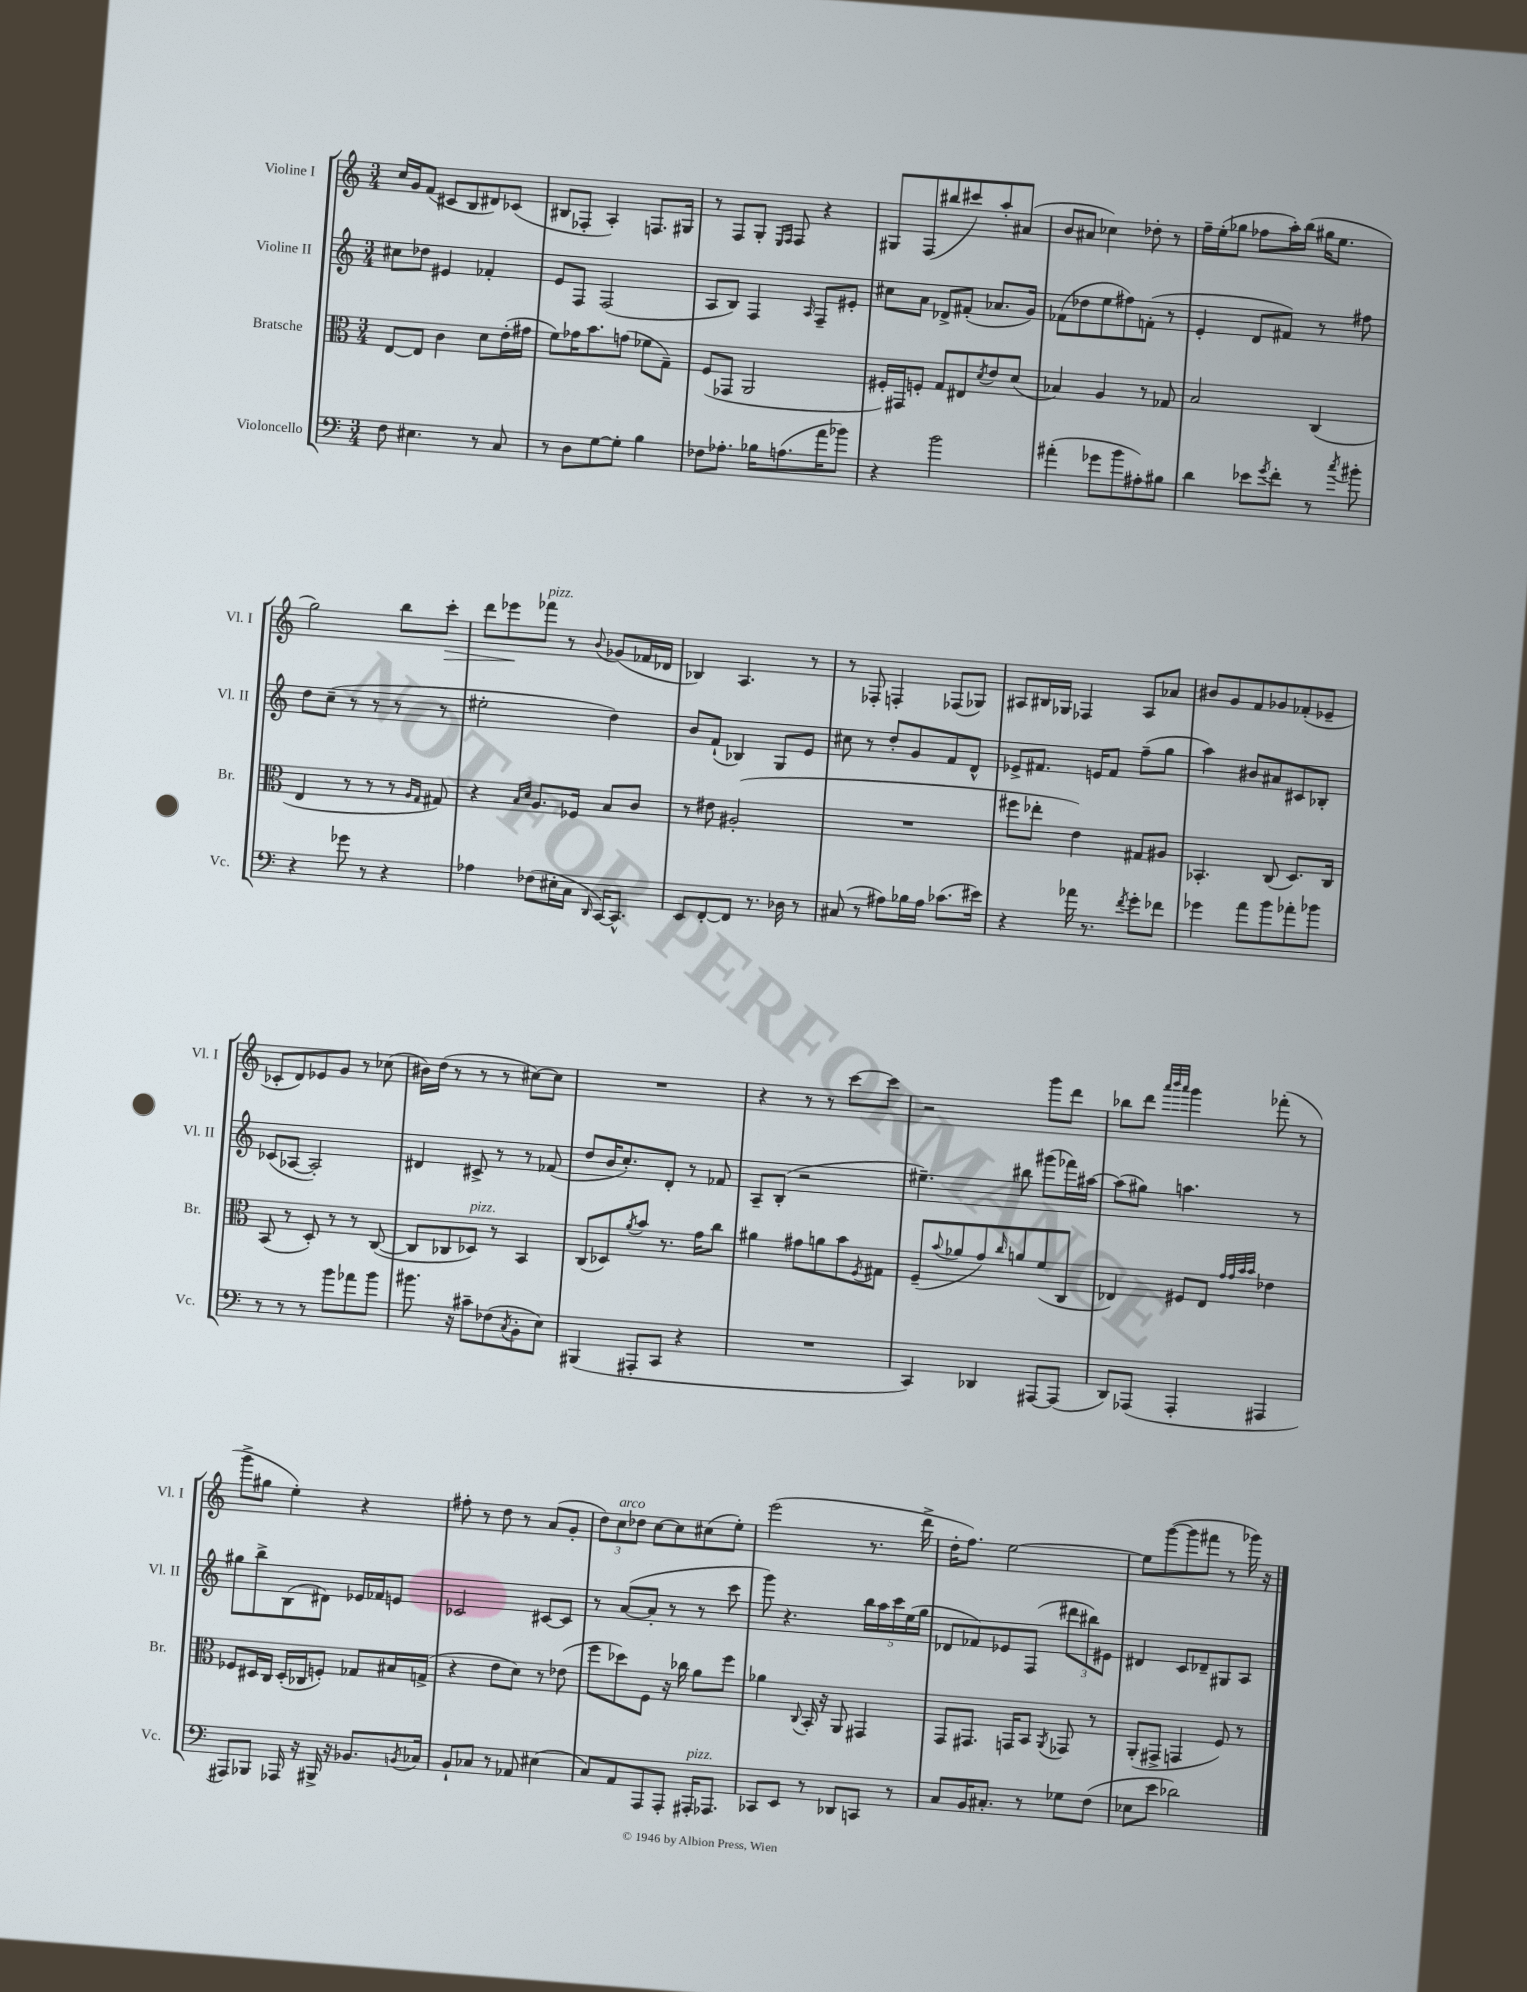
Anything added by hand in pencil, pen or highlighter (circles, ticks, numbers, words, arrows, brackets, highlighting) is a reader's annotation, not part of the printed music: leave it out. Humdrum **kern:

**kern	**kern	**kern	**kern
*staff4	*staff3	*staff2	*staff1
*clefF4	*clefC3	*clefG2	*clefG2
*k[]	*k[]	*k[]	*k[]
*M3/4	*M3/4	*M3/4	*M3/4
8F	[8E	8cc#	16cc
.	.	.	16g
4.E#	8E]	8dd-	(8f
.	4c	4e#	8c#
.	.	.	8B
8r	8d	4f-'	8d#)
8C	(16e'	.	(8c-
.	16g#	.	.
=	=	=	=
8r	8f)	8e	8B#
8D	16g-	8F	8F-'
.	8.b	.	.
[8G	.	(2F	4A')
8G']	(8g	.	.
4B	8f-	.	8.F
.	8G~)	.	.
.	.	.	16G#
=	=	=	=
8F-	(8F	8A	8r
8.A-'	8GG-	8B)	8F
.	2AA	4F	8G'
16B-	.	.	.
.	.	.	16qqE
.	.	.	16qqF
(8.A	.	.	8F
.	.	16qqA	.
.	.	8F~	4r
16a	.	.	.
8b-)	.	8e#'	.
=	=	=	=
4r	16F#')	8cc#	8G#
.	16GG#	.	.
.	8F'	8a	(8F
2b	8G	8d-^	8bb#
.	8E#	(8f#'	8ccc#)
.	8qd	.	.
.	8e	8.a-	8aa'
.	(8d	.	(8a#
.	.	16g)	.
=	=	=	=
(4a#'	4B-)	(8f-	8b
.	.	8dd-	8a#
8g-	4A	8ee	4cc-)
8b	.	8ff#)	.
8A#')	8r	(8f'	8dd-'
8B#	8G-	8r	8r
=	=	=	=
4d	2B	4e'	16ff~
.	.	.	(16ee'
.	.	.	8gg-
8e-	.	8d	8ff-
8qg	.	.	.
8f'	.	8f#)	16aa')
.	.	.	(16bb
8r	(4C	8r	16gg#
.	.	.	8.ee
8qcc	.	.	.
8b#'	.	8ff#	.
=	=	=	=
4r	4E	8dd	2gg)
.	.	(8cc~	.
8g-	8r	8r	.
8r	8r	8r	.
4r	8r	8r	8bb
.	16qqA	.	.
.	16qqG	.	.
.	8G#)	8r	8ccc'
=	=	=	=
4A-	4r	2ee#'	8ddd
.	.	.	8eee-
.	16qqB	.	.
.	16qqd	.	.
(8F-	8.A	.	8fff-
16E#'	.	.	8r
16C	16F-	.	.
16qqDD	.	.	8qqb
[16CC)	8B	4dd)	(8g-
8.CC^^]	.	.	.
.	8c	.	16f-
.	.	.	16d-
=	=	=	=
8EE	8r	8b	4B-)
[8FF'	8e#	(8f`	.
8FF]	(2A#'	4B-)	4.A
8.r	.	.	.
.	.	8G	.
16D-	.	.	.
8r	.	8e	8r
=	=	=	=
(8C#	2.r	8cc#	8r
8r	.	8r	8F-'
8A#)	.	8dd'	4F'
16B-	.	8g	.
16A#	.	.	.
(8.c-	.	8f	(8F-
.	.	8d^^	8G-)
16e#)	.	.	.
=	=	=	=
4r	8ff#	8e-^	8A#
.	8ee-'	8.f#	16B#
.	.	.	16G-
16a-	4e)	.	4F-
8.r	.	16e	.
.	.	8f#	.
8qf	.	.	.
8g'	8G#	(8ff~	8A#
8f-	8A#	8gg	8a-
=	=	=	=
4g-	4.BB-'	4aa)	8b#
.	.	.	8g
8a	.	8b#	8f
8b	(8C	8a#	8g-
8a-'	8.D)	8c#	(8f-'
8b-	.	8B-'	8e-~
.	16C	.	.
=	=	=	=
8r	(8BB	(8c-	8c-'
8r	8r	[8A-	8d)
8r	8D')	2A-'])	8e-
8b	8r	.	8g
8a-	8r	.	8r
8b	([8C	.	(8cc-
=	=	=	=
8.b#	8C]	4d#	16b#)
.	.	.	(16dd
.	8C-	.	8r
16r	.	.	.
8c#~	8D-)	8c#^	8r
(8F-	8r	8r	8r
8qC	.	.	.
8BB'	4BB	8r	[8cc#)
8E)	.	(8f-	8cc#]
=	=	=	=
(4BBB#	(8C	8dd	2.r
.	8D-)	16b	.
.	.	8.cc')	.
.	8qa	.	.
8AAA#'	8b	.	.
8CC	8.r	8d'	.
4r	.	8r	.
.	16g	.	.
.	8cc	8f-	.
=	=	=	=
2.r	4a#	8A~	4r
.	.	(8B'	.
.	8g#	2r	8r
.	8a	.	8r
.	8b	.	[8ccc
.	8qF	.	.
.	8G#	.	8ccc]
=	=	=	=
4CC)	(8F~	4.ee#~)	2r
.	8qqb	.	.
.	8a-	.	.
4DD-	8g)	.	.
.	16qqcc	.	.
.	8a	8bb#	.
[8AAA#	(8f	(8ggg#	8ggg
(8AAA#]	8C	16fff-)	8ddd
.	.	[16aa#	.
=	=	=	=
8DD)	4E-)	(8aa#]	8bb-
(8AAA-	.	8gg#)	8ddd
.	.	.	32qqaaa
.	.	.	32qqbbb
.	.	.	32qqaaa
4AAA-'	8F#	4.aa	4ggg
.	8E-	.	.
.	32qqg	.	.
.	32qqg	.	.
.	32qqb	.	.
.	32qqb	.	.
4AAA#	4e-	.	(8fff-'
.	.	8r	8r
=	=	=	=
8AAA#)	8F-	8gg#	8ggg^
8BBB-	16D#	8bb^	8gg#
.	16C	.	.
16AAA-	(16D#'	(8B	4ee')
16r	16C-	.	.
16BBB#^	8F')	8d#)	.
16r	.	.	.
8.BB-	8G-	16e-	4r
.	.	16f-	.
.	16B#	8e	.
8qBB	.	.	.
16C-	(16G^	.	.
=	=	=	=
8BB`	4r	2c-	8ff#'
8C-	.	.	8r
8r	8e	.	8dd
8AA-	8d)	.	8r
(4E#	8r	[8c#	(8a
.	(8e-	8c#]	8g'
=	=	=	=
8C)	8ff	8r	12dd)
.	.	.	12cc
8AA	8dd-)	([8a	.
.	.	.	12dd-
8AAA	8F	8a']	[8cc
8AAA'	16r	8r	8cc]
.	16cc-	.	.
16AAA#'	8a	8r	(8cc#
8.AAA-	.	.	.
.	8ff	8ccc	8ee')
=	=	=	=
8CC-	4a-	8ggg)	(2eee
8EE	.	4.r	.
.	8qqC	.	.
8r	16BB'	.	.
.	16r	.	.
8DD-	8AA	.	.
8CC	4GG#	20bb	8.r
.	.	20aa	.
.	.	20ccc	.
8r	.	.	.
.	.	(20ee	.
.	.	.	16ddd^
.	.	20gg	.
=	=	=	=
8C	8GG	8d-	16dd'
.	.	.	8.ff)
16BB	8.GG#	8f-)	.
8.C#'	.	.	.
.	.	8e-	[2ee
.	16GG	.	.
8r	8BB	(8F	.
.	8qAA	.	.
8G-	8GG-	12ddd#	.
.	.	12bb#)	.
(8F	8r	.	.
.	.	12e#	.
=	=	=	=
8E-	(8AA'	4d#	8ee]
8e	8GG#^	.	([8ggg
2d-)	4GG	8c	8ggg]
.	.	8d-~	8fff#
.	8F)	8G#	8r
.	8r	8A	16ggg-)
.	.	.	16r
==	==	==	==
*-	*-	*-	*-
